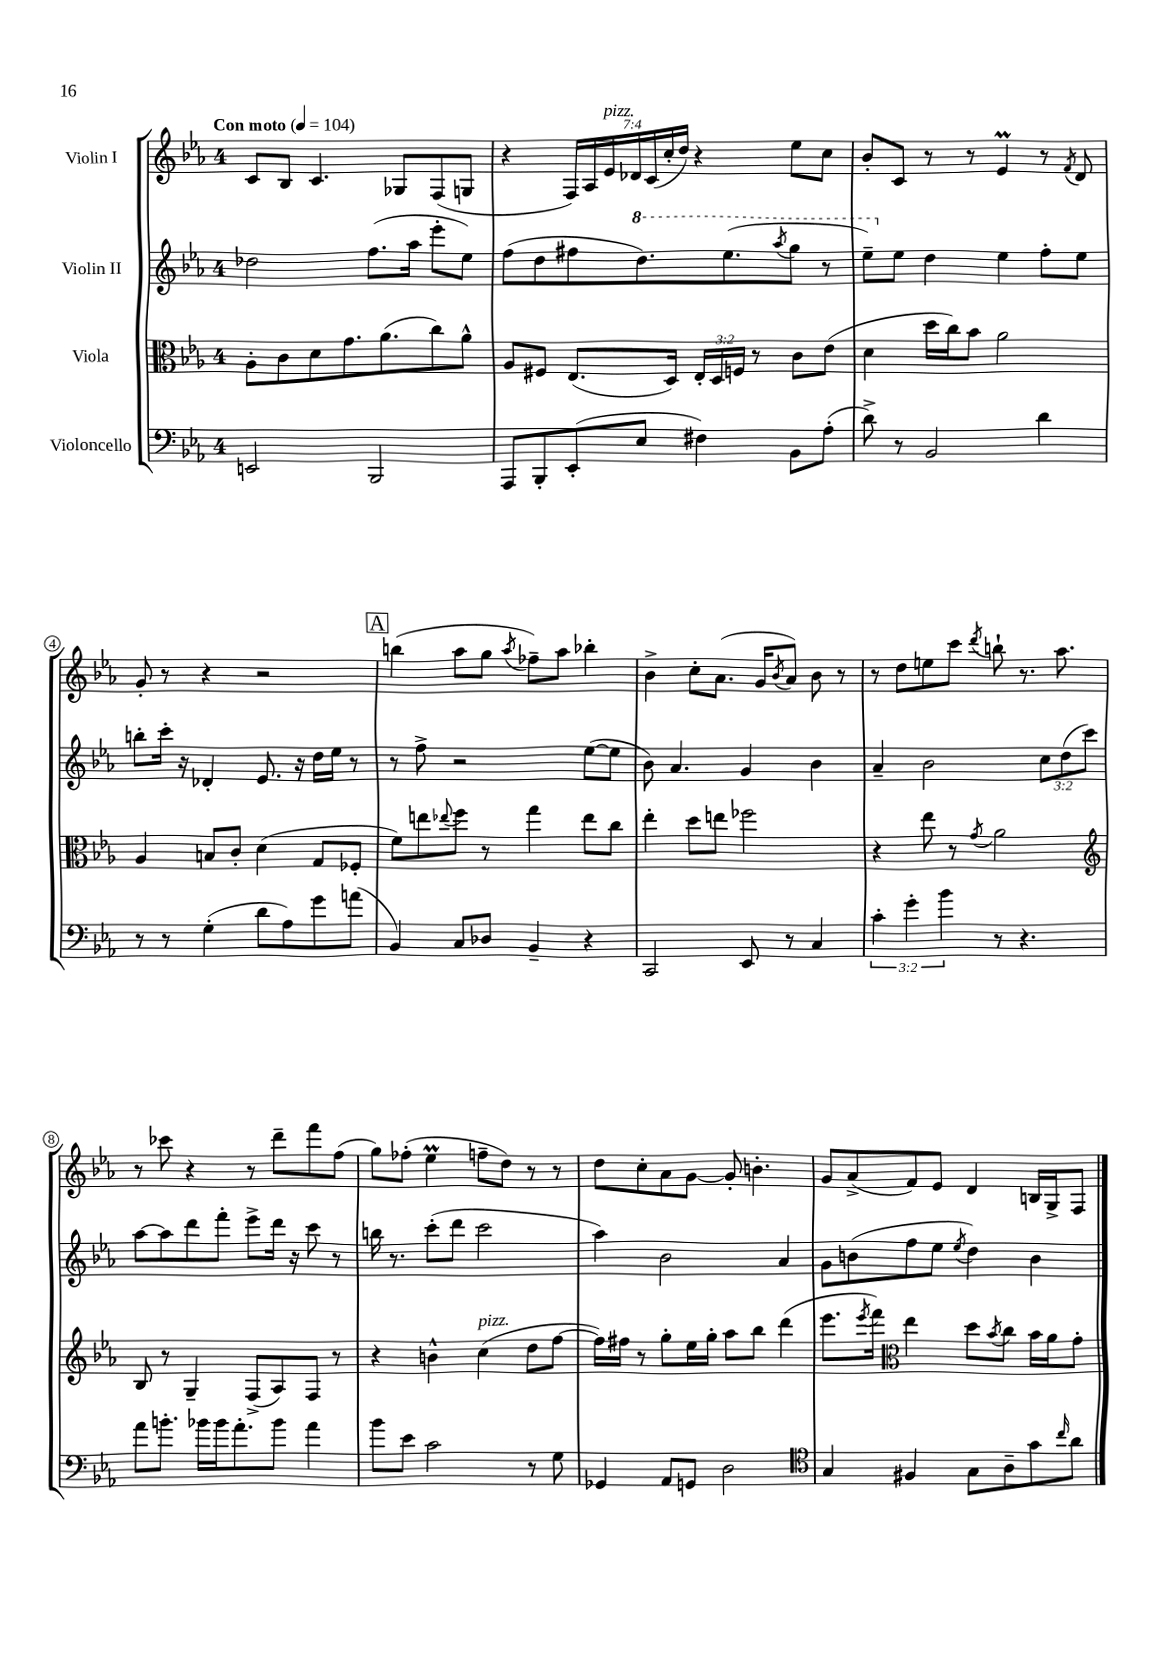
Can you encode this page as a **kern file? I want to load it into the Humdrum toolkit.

**kern	**kern	**kern	**kern
*part4	*part3	*part2	*part1
*staff4	*staff3	*staff2	*staff1
*I"Violoncello	*I"Viola	*I"Violin II	*I"Violin I
*clefF4	*clefC3	*clefG2	*clefG2
*k[b-e-a-]	*k[b-e-a-]	*k[b-e-a-]	*k[b-e-a-]
*M4/4	*M4/4	*M4/4	*M4/4
*MM104	*MM104	*MM104	*MM104
=1	=1	=1	=1
!	!	!	!LO:TX:a:B:t=Con moto
2EEn/	8A-'\L	2dd-X\	8c/L
.	8c\	.	8B-/J
.	8d\	.	4.c/
.	8.g\	.	.
2BBB-/	.	(8.ff\L	.
.	(8.a-\	.	.
.	.	.	8G-X/L
.	.	16aa-\Jk	.
.	8cc\)	8eee-'\L	(8F/
.	8a-^^\J	8ee-\J)	8Gn/J
=2	=2	=2	=2
8AAA-/L	8A-/L	(8ff\L	4r
8BBB-'/	8F#X/J	8dd\	.
(8EE-'/	(8.E-/L	8ff#X\	28F/LL)
.	.	.	28A-/
!	!	!	!LO:TX:a:i:t=pizz.
.	.	.	28e-/
.	.	.	28d-X/
*	*	*8va	*
8E-/J	.	8.ddd\)	.
.	.	.	(28c/
.	.	.	28cc'/
.	16D/Jk)	.	.
.	.	.	28dd/JJ)
4F#X\)	24E-'/LL	.	4r
.	24D/	.	.
.	.	(8.eee-\	.
.	24Fn/JJ	.	.
.	8r	.	.
.	.	8qaaa-/	.
8BB-\L	8c\L	8ggg\J	8ee-\L
(8A-'\J	(8e-\J	8r	8cc\J
=3	=3	=3	=3
8d^\)	4d\	8eee-~\L)	8b-'/L
*	*	*X8va	*
8r	.	8ee-\J	8c/J
2BB-/	16dd\LL	4dd\	8r
.	16cc\J)	.	.
.	8b-\J	.	8r
.	2a-\	4ee-\	4e-M/
4d\	.	8ff'\L	8r
.	.	.	8qf/
.	.	8ee-\J	8d/
!!LO:LB:g=z
=4	=4	=4	=4
8r	4A-/	8bbn'\L	8g'/
8r	.	16ccc'\Jk	8r
.	.	16r	.
(4G'\	8Bn/L	4d-X'/	4r
.	8c'/J	.	.
8d\L	(4d\	8.e-/	2r
8A-\)	.	.	.
.	.	16r	.
8g\	8G/L	16dd\LL	.
.	.	16ee-\JJ	.
(8an\J	8F-X'/J	8r	.
!!LO:REH:place=s1:t=A
=5	=5	=5	=5
4BB-/)	8f\L)	8r	(4bbn\
.	8een\	8ff^\	.
.	8qqee-X/	.	.
8C/L	8ff\J	2r	8aa-\L
8D-X/J	8r	.	8gg\J
.	.	.	8qaa-/
4BB-~/	4gg\	.	8ff-X~\L)
.	.	.	8aa-\J
4r	8ee-\L	([8ee-\L	4bb-X'\
.	8cc\J	8ee-\J]	.
=6	=6	=6	=6
2CC/	4ee-'\	8b-\)	4b-^\
.	.	4.a-/	.
.	8dd\L	.	8cc'\L
.	8een\J	.	(8.a-\J
8EE-/	2ff-X\	4g/	.
.	.	.	16g/KL
.	.	.	8qb-/
8r	.	.	8a-/J)
4C/	.	4b-\	8b-\
.	.	.	8r
=7	=7	=7	=7
6c'\	4r	4a-~/	8r
.	.	.	8dd\L
6g'\	.	.	.
.	8ee-\	2b-\	8een\
6b-\	.	.	.
.	8r	.	8ccc\J
.	8qg/	.	8qddd/
8r	2a-\	.	8bbn`\
4.r	.	.	8.r
.	.	12cc\L	.
.	.	.	8.aa-\
.	.	(12dd\	.
.	.	12ccc\J)	.
!!LO:LB:g=z
=8	=8	=8	=8
*	*clefG2	*	*
8a-\L	8B-/	[8aa-\L	8r
8.bn'\J	8r	8aa-\]	8ccc-X\
.	4G~/	8ddd\	4r
16b-X\LL	.	.	.
16b-\J	.	8fff'\J	.
8.a-'\	.	.	.
.	(8F^/L	8eee-^\L	8r
8b-\J	8A-/)	16ddd\Jk	8ddd~\L
.	.	16r	.
4a-\	8F/J	8ccc\	8fff\
.	8r	8r	(8ff\J
=9	=9	=9	=9
8b-\L	4r	16bbn\	8gg\L)
.	.	8.r	.
8e-\J	.	.	(8ff-X'\J
2c\	4bn^^\	(8ccc'\L	4ee-M\
.	.	8ddd\J	.
!	!LO:TX:a:i:t=pizz.	!	!
.	(4cc\	2ccc\	8ffn~\L
.	.	.	8dd\J)
8r	8dd\L	.	8r
8G\	[8ff\J	.	8r
=10	=10	=10	=10
4GG-X/	16ff\LL])	4aa-\)	8dd\L
.	16ff#X\JJ	.	.
.	8r	.	8cc'\
8AA-/L	8gg'\L	2b-\	8a-\
8GGn/J	16ee-\L	.	[8g\J
.	16gg'\JJ	.	.
2D\	8aa-\L	.	8g'/]
.	8bb-\J	.	4.bn'\
.	(4ddd\	4a-/	.
=11	=11	=11	=11
*clefC4	*	*	*
4G/	8.eee-\L	8g\L	8g/L
.	.	(8bn\	(8a-^/
.	8qeee-/	.	.
.	16fff\Jk)	.	.
*	*clefC3	*	*
4F#X/	4ee-\	8ff\	8f/)
.	.	8ee-\J	8e-/J
.	.	8qee-/	.
8G\L	8dd\L	4dd\)	4d/
.	8qb-/	.	.
8A-~\	8cc\J	.	.
8g\	16b-\LL	4b\	16Bn/LL
.	16a-\J	.	16G^/J
16qqcc/	.	.	.
8a-\J	8g'\J	.	8F/J
==	==	==	==
*-	*-	*-	*-
